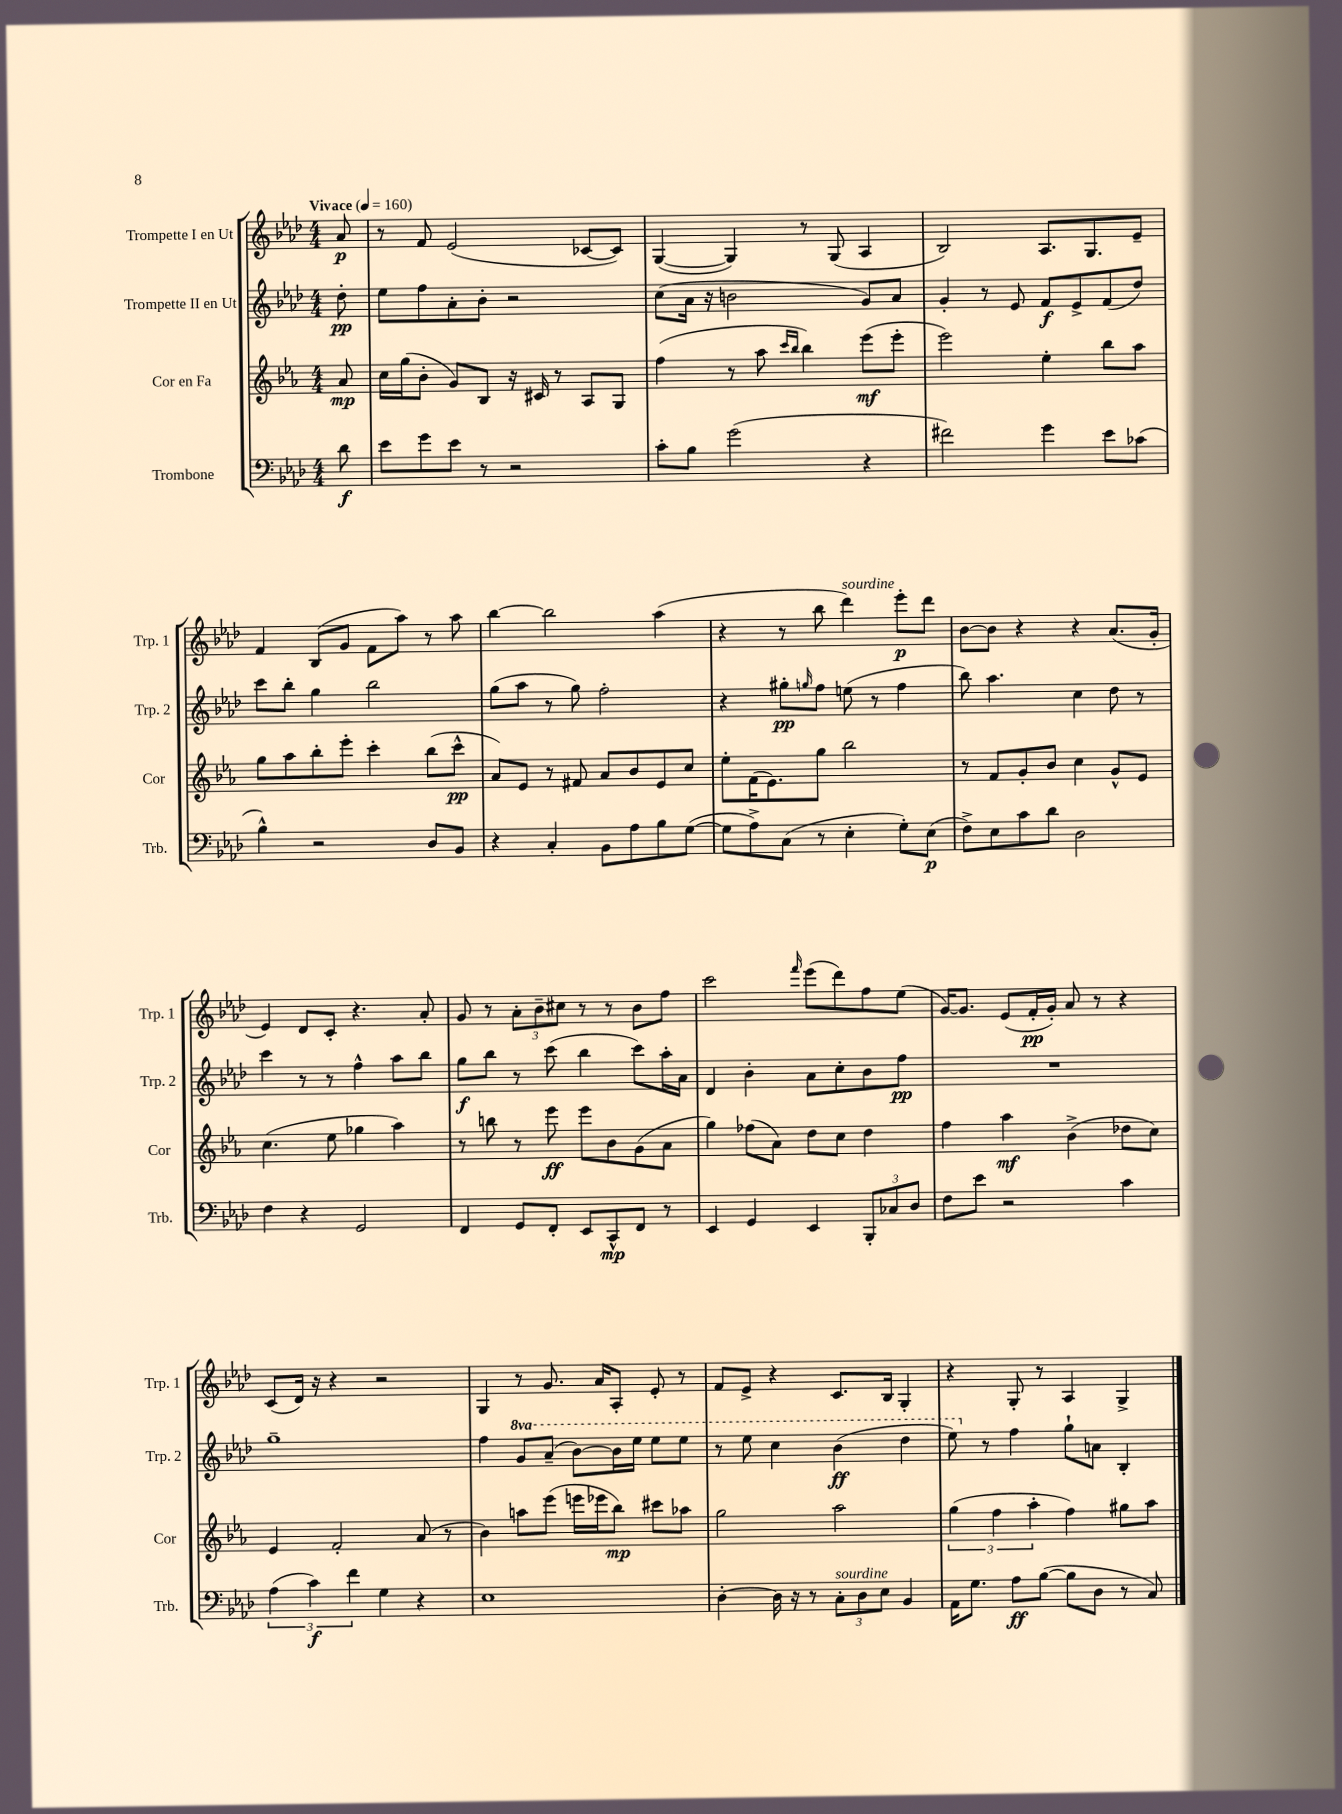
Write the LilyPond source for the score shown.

<<
\new StaffGroup <<
\new Staff = "s0" \with { instrumentName = "Trompette I en Ut" shortInstrumentName = "Trp. 1" } {
    \clef treble \key aes \major \numericTimeSignature \time 4/4 \partial 8 \tempo "Vivace" 4 = 160
    aes'8\p |
    r8 f'8 ees'2( ces'8~ ces'8) |
    g4~( g4) r8 g8( aes4 |
    bes2) aes8. g8. ees'8-- |
    f'4 bes8( g'8 f'8 aes''8) r8 aes''8 |
    bes''4~ bes''2 aes''4( |
    r4 r8 bes''8 des'''4^\markup { \italic "sourdine" }) ees'''8-.\p des'''8 |
    bes'8~ bes'8 r4 r4 aes'8.( g'16-. |
    ees'4) des'8 c'8-. r4. aes'8-. |
    g'8 r8 \tuplet 3/2 { aes'8-. bes'8-- cis''8 } r8 r8 bes'8 f''8 |
    c'''2 \grace { f'''16 } ees'''8( des'''8) f''8 ees''8( |
    g'16~) g'8. ees'8( f'16-.\pp g'16-.) aes'8 r8 r4 |
    c'8( des'16) r16 r4 r2 |
    g4 r8 g'8. aes'16 aes8-. ees'8-. r8 |
    f'8 ees'8-> r4 c'8. bes16 g4-. |
    r4 g8-. r8 aes4 g4-> \bar "|." |
}
\new Staff = "s1" \with { instrumentName = "Trompette II en Ut" shortInstrumentName = "Trp. 2" } {
    \clef treble \key aes \major \numericTimeSignature \time 4/4 \set Staff.ottavationMarkups = #ottavation-simple-ordinals \partial 8
    des''8-.\pp |
    ees''8 f''8 aes'8-. bes'8-. r2 |
    c''8( aes'16 r16 b'2 g'8) aes'8 |
    g'4-. r8 ees'8 f'8\f ees'8-> f'8( des''8) |
    c'''8 bes''8-. g''4 bes''2 |
    g''8( aes''8 r8 g''8) f''2-. |
    r4 gis''8-.\pp \grace { g''16 } f''8 e''8( r8 f''4 |
    bes''8) aes''4. c''4 des''8 r8 |
    c'''4 r8 r8 f''4-^ aes''8 bes''8 |
    g''8\f bes''8 r8 c'''8( bes''4 c'''8) aes''16-. aes'16 |
    des'4 bes'4-. aes'8 c''8-. bes'8 f''8\pp |
    R1 |
    g''1-- |
    f''4 \ottava #1 g''8 aes''8--( bes''8~) bes''16 ees'''16 ees'''8 ees'''8 |
    r8 ees'''8 c'''4 bes''4\ff( des'''4 |
    ees'''8) \ottava #0 r8 f''4 g''8-! a'8 bes4-. \bar "|." |
}
\new Staff = "s2" \with { instrumentName = "Cor en Fa" shortInstrumentName = "Cor" } {
    \clef treble \key ees \major \numericTimeSignature \time 4/4 \partial 8
    aes'8\mp |
    c''16 g''16( bes'8-. g'8) bes8 r16 cis'16 r8 aes8 g8 |
    f''4( r8 aes''8 \grace { c'''16 bes''16 } bes''4) ees'''8\mf( ees'''8-. |
    ees'''2) ees''4-. bes''8 aes''8 |
    g''8 aes''8 bes''8-. ees'''8-. c'''4-. bes''8( c'''8-^\pp |
    aes'8) ees'8 r8 fis'8 aes'8 bes'8 ees'8 c''8 |
    ees''8-. f'16( ees'8.) g''8 bes''2 |
    r8 f'8 g'8-. bes'8 c''4 g'8-^ ees'8 |
    c''4.( ees''8 ges''4 aes''4) |
    r8 b''8 r8 ees'''8\ff ees'''8 bes'8 g'8( aes'8 |
    g''4) fes''8( aes'8) d''8 c''8 d''4 |
    f''4 aes''4\mf bes'4->( des''8 c''8) |
    ees'4 f'2-. aes'8( r8 |
    bes'4) a''8 ees'''8( e'''16 ees'''16 bes''8\mp) cis'''8 aes''8 |
    g''2 aes''2 |
    \tuplet 3/2 { g''4( f''4 aes''4-. } f''4) gis''8 aes''8 \bar "|." |
}
\new Staff = "s3" \with { instrumentName = "Trombone" shortInstrumentName = "Trb." } {
    \clef bass \key aes \major \numericTimeSignature \time 4/4 \partial 8
    des'8\f |
    ees'8 g'8 ees'8 r8 r2 |
    c'8-. bes8 g'2( r4 |
    fis'2) g'4 ees'8 ces'8( |
    bes4-^) r2 des8 bes,8 |
    r4 c4-. bes,8 aes8 bes8 g8~( |
    g8 aes8->) c8( r8 ees4-. g8-.) ees8\p( |
    f8->) ees8 c'8 des'8 des2 |
    f4 r4 g,2 |
    f,4 g,8 f,8-. ees,8 c,8-^\mp f,8 r8 |
    ees,4 g,4 ees,4 \tuplet 3/2 { bes,,8-. ces8 des8 } |
    f8 ees'8 r2 c'4 |
    \tuplet 3/2 { aes4( c'4\f) f'4 } g4 r4 |
    ees1 |
    des4~-. des16 r16 r8 \tuplet 3/2 { c8-.^\markup { \italic "sourdine" } des8 ees8 } bes,4 |
    aes,16 g8. aes8\ff bes8~( bes8 des8 r8 c8) \bar "|." |
}
>>
>>
\layout { \context { \Score \remove "Bar_number_engraver" } }
